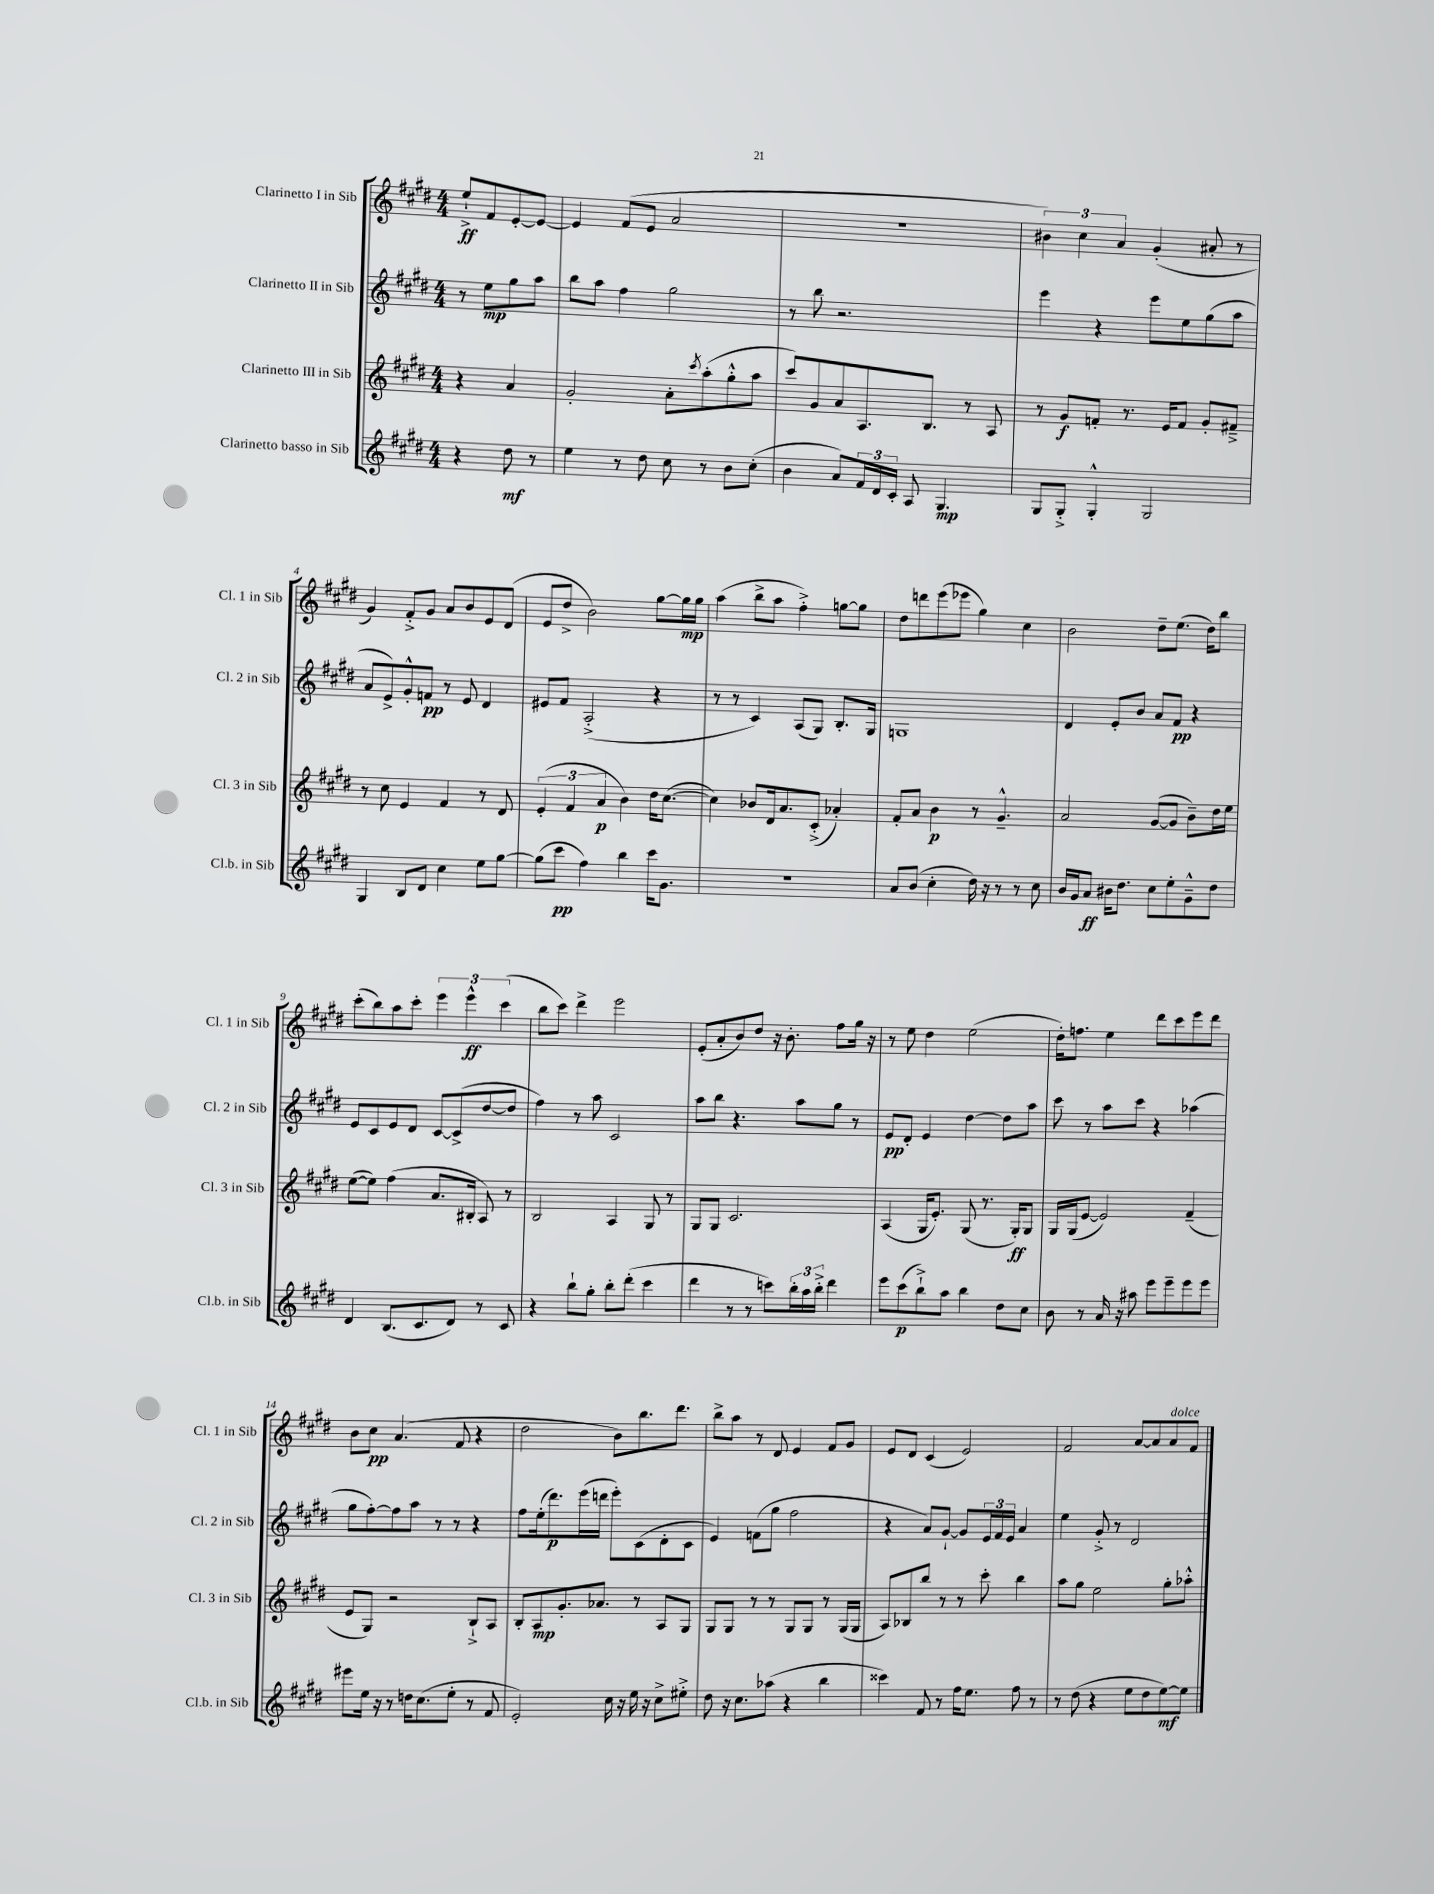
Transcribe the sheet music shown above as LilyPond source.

<<
\new StaffGroup <<
\new Staff = "s0" \with { instrumentName = "Clarinetto I in Sib" shortInstrumentName = "Cl. 1 in Sib" } {
    \clef treble \key e \major \numericTimeSignature \time 4/4 \partial 2
    e''8-!->\ff fis'8 e'8~-. e'8~ |
    e'4 fis'8( e'8 a'2 |
    R1 |
    \tuplet 3/2 { bis'4) cis''4 a'4 } gis'4-.( ais'8-. r8 |
    gis'4) fis'8-.-> gis'8 a'8 b'8 e'8 dis'8( |
    e'8 dis''8-> b'2) gis''8~ gis''16\mp gis''16 |
    a''4( b''8-> a''8 fis''4-.->) g''8~ g''8 |
    dis''8 d'''8 e'''8( ees'''8 gis''4) cis''4 |
    b'2 dis''8-- e''8.( dis''16) b''8 |
    cis'''8-.( b''8) a''8 cis'''8-. \tuplet 3/2 { e'''4 e'''4-^\ff cis'''4( } |
    b''8 cis'''8) dis'''4-> e'''2 |
    e'8-.( a'8-. b'8) dis''8 r16 b'8.-. fis''8 gis''16 r16 |
    r8 e''8 dis''4 e''2( |
    dis''16-.) f''8. e''4 dis'''8 cis'''8 e'''8 dis'''8 |
    b'8 cis''8\pp a'4.( fis'8 r4 |
    dis''2 b'8) b''8. dis'''8. |
    b''8-> a''8 r8 dis'8 e'4 fis'8 gis'8 |
    e'8 dis'8 cis'4( e'2) |
    fis'2 a'8~ a'8 a'8^\markup { \italic "dolce" } fis'8 \bar "|." |
}
\new Staff = "s1" \with { instrumentName = "Clarinetto II in Sib" shortInstrumentName = "Cl. 2 in Sib" } {
    \clef treble \key e \major \numericTimeSignature \time 4/4 \partial 2
    r8 e''8\mp gis''8 a''8 |
    b''8 a''8 fis''4 gis''2 |
    r8 b''8 r2. |
    e'''4 r4 e'''8 e''8 gis''8( a''8 |
    a'8 e'8->) gis'8-.-^ f'8\pp r8 e'8 dis'4 |
    eis'8 fis'8 a2-.->( r4 |
    r8 r8 cis'4) a8( gis8) b8.-. gis16 |
    g1 |
    dis'4 e'8-. b'8 a'8 fis'8\pp r4 |
    e'8 cis'8 e'8 dis'8 cis'8~ cis'8->( dis''8~ dis''8 |
    fis''4) r8 a''8 cis'2 |
    a''8 b''8 r4. a''8 gis''8 r8 |
    e'8\pp dis'8-. e'4 dis''4~ dis''8 a''8 |
    cis'''8 r8 a''8 cis'''8 r4 aes''4( |
    gis''8 fis''8~-.) fis''8 a''8 r8 r8 r4 |
    fis''8 e''16-.( dis'''8.\p) e'''16( d'''16 e'''8-.) cis'8( dis'8-. cis'8 |
    e'4) f'8( gis''8 fis''2 |
    r4 a'8) gis'8~-! gis'8 \tuplet 3/2 { e'16 fis'16 e'16 } a'4 |
    e''4 gis'8-.-> r8 dis'2 \bar "|." |
}
\new Staff = "s2" \with { instrumentName = "Clarinetto III in Sib" shortInstrumentName = "Cl. 3 in Sib" } {
    \clef treble \key e \major \numericTimeSignature \time 4/4 \partial 2
    r4 a'4 |
    gis'2-. a'8-. \acciaccatura { cis'''8 } a''8-.( gis''8-.-^ a''8 |
    cis'''8) gis'8 a'8 a8. b8. r8 a8 |
    r8 gis'8\f f'8-. r8. e'16 f'8 gis'8-. fis'8---> |
    r8 cis''8 e'4 fis'4 r8 dis'8 |
    \tuplet 3/2 { e'4-.( fis'4 a'4\p } b'4) dis''16 cis''8.~( |
    cis''4) bes'8 dis'16 a'8. cis'8-.->( aes'4-.) |
    fis'8-. a'8 b'4\p r8 gis'4.---^ |
    a'2 gis'8~( gis'8 b'8--) dis''16 e''16 |
    e''8~( e''8) fis''4( a'8. bis16-. a8) r8 |
    b2 a4 gis8 r8 |
    gis8 gis8 cis'2. |
    a4( gis16 e'8.-.) gis8( r8. gis16-.\ff) gis8 |
    gis16 gis16( e'8~ e'2) fis'4--( |
    e'8 gis8) r2 b8-!-> a8 |
    b8-. a8\mp gis'8.-. aes'8. r8 a8 gis8 |
    gis8 gis8 r8 r8 gis8 gis8 r8 gis16( gis16 |
    a8) bes8 b''8 r8 r8 cis'''8-. b''4 |
    a''8 gis''8 e''2 gis''8-. aes''8-.-^ \bar "|." |
}
\new Staff = "s3" \with { instrumentName = "Clarinetto basso in Sib" shortInstrumentName = "Cl.b. in Sib" } {
    \clef treble \key e \major \numericTimeSignature \time 4/4 \partial 2
    r4 dis''8\mf r8 |
    e''4 r8 dis''8 cis''8 r8 b'8 cis''8-.( |
    b'4 a'8) \tuplet 3/2 { fis'16 dis'16 cis'16-. } a8 gis4.\mp |
    gis8 gis8-.-> gis4-.-^ gis2 |
    gis4 b8 dis'8 cis''4 e''8 gis''8~ |
    gis''8( cis'''8\pp fis''4) b''4 cis'''16 gis'8. |
    r1 |
    a'8 b'8( cis''4-. dis''16) r16 r8 r8 cis''8 |
    b'16 gis'16 a'8\ff bis'16 dis''8. cis''8 e''8-. gis'8---^ dis''8 |
    dis'4 b8.( cis'8. dis'8) r8 cis'8 |
    r4 b''8-! gis''8-. b''8-. dis'''8-.( cis'''4 |
    dis'''4 r8 r8 c'''8) \tuplet 3/2 { b''16-. a''16 b''16-.-> } dis'''4 |
    e'''8 cis'''8\p( b''8-!->) a''8 b''4 dis''8 cis''8 |
    b'8 r8 a'16 r16 ais''8 e'''8 e'''8-- e'''8 e'''8 |
    eis'''8 e''16 r16 r8 d''16 cis''8.( e''8-. r8 fis'8 |
    e'2-.) cis''16 r16 e''16 r16 cis''8-> eis''8-.-> |
    dis''8 r16 cis''8. aes''8( r4 b''4 |
    cisis'''4) fis'8 r8 fis''16 e''8. fis''8 r8 |
    r8 dis''8( r4 e''8 dis''8 e''8~\mf) e''8 \bar "|." |
}
>>
>>
